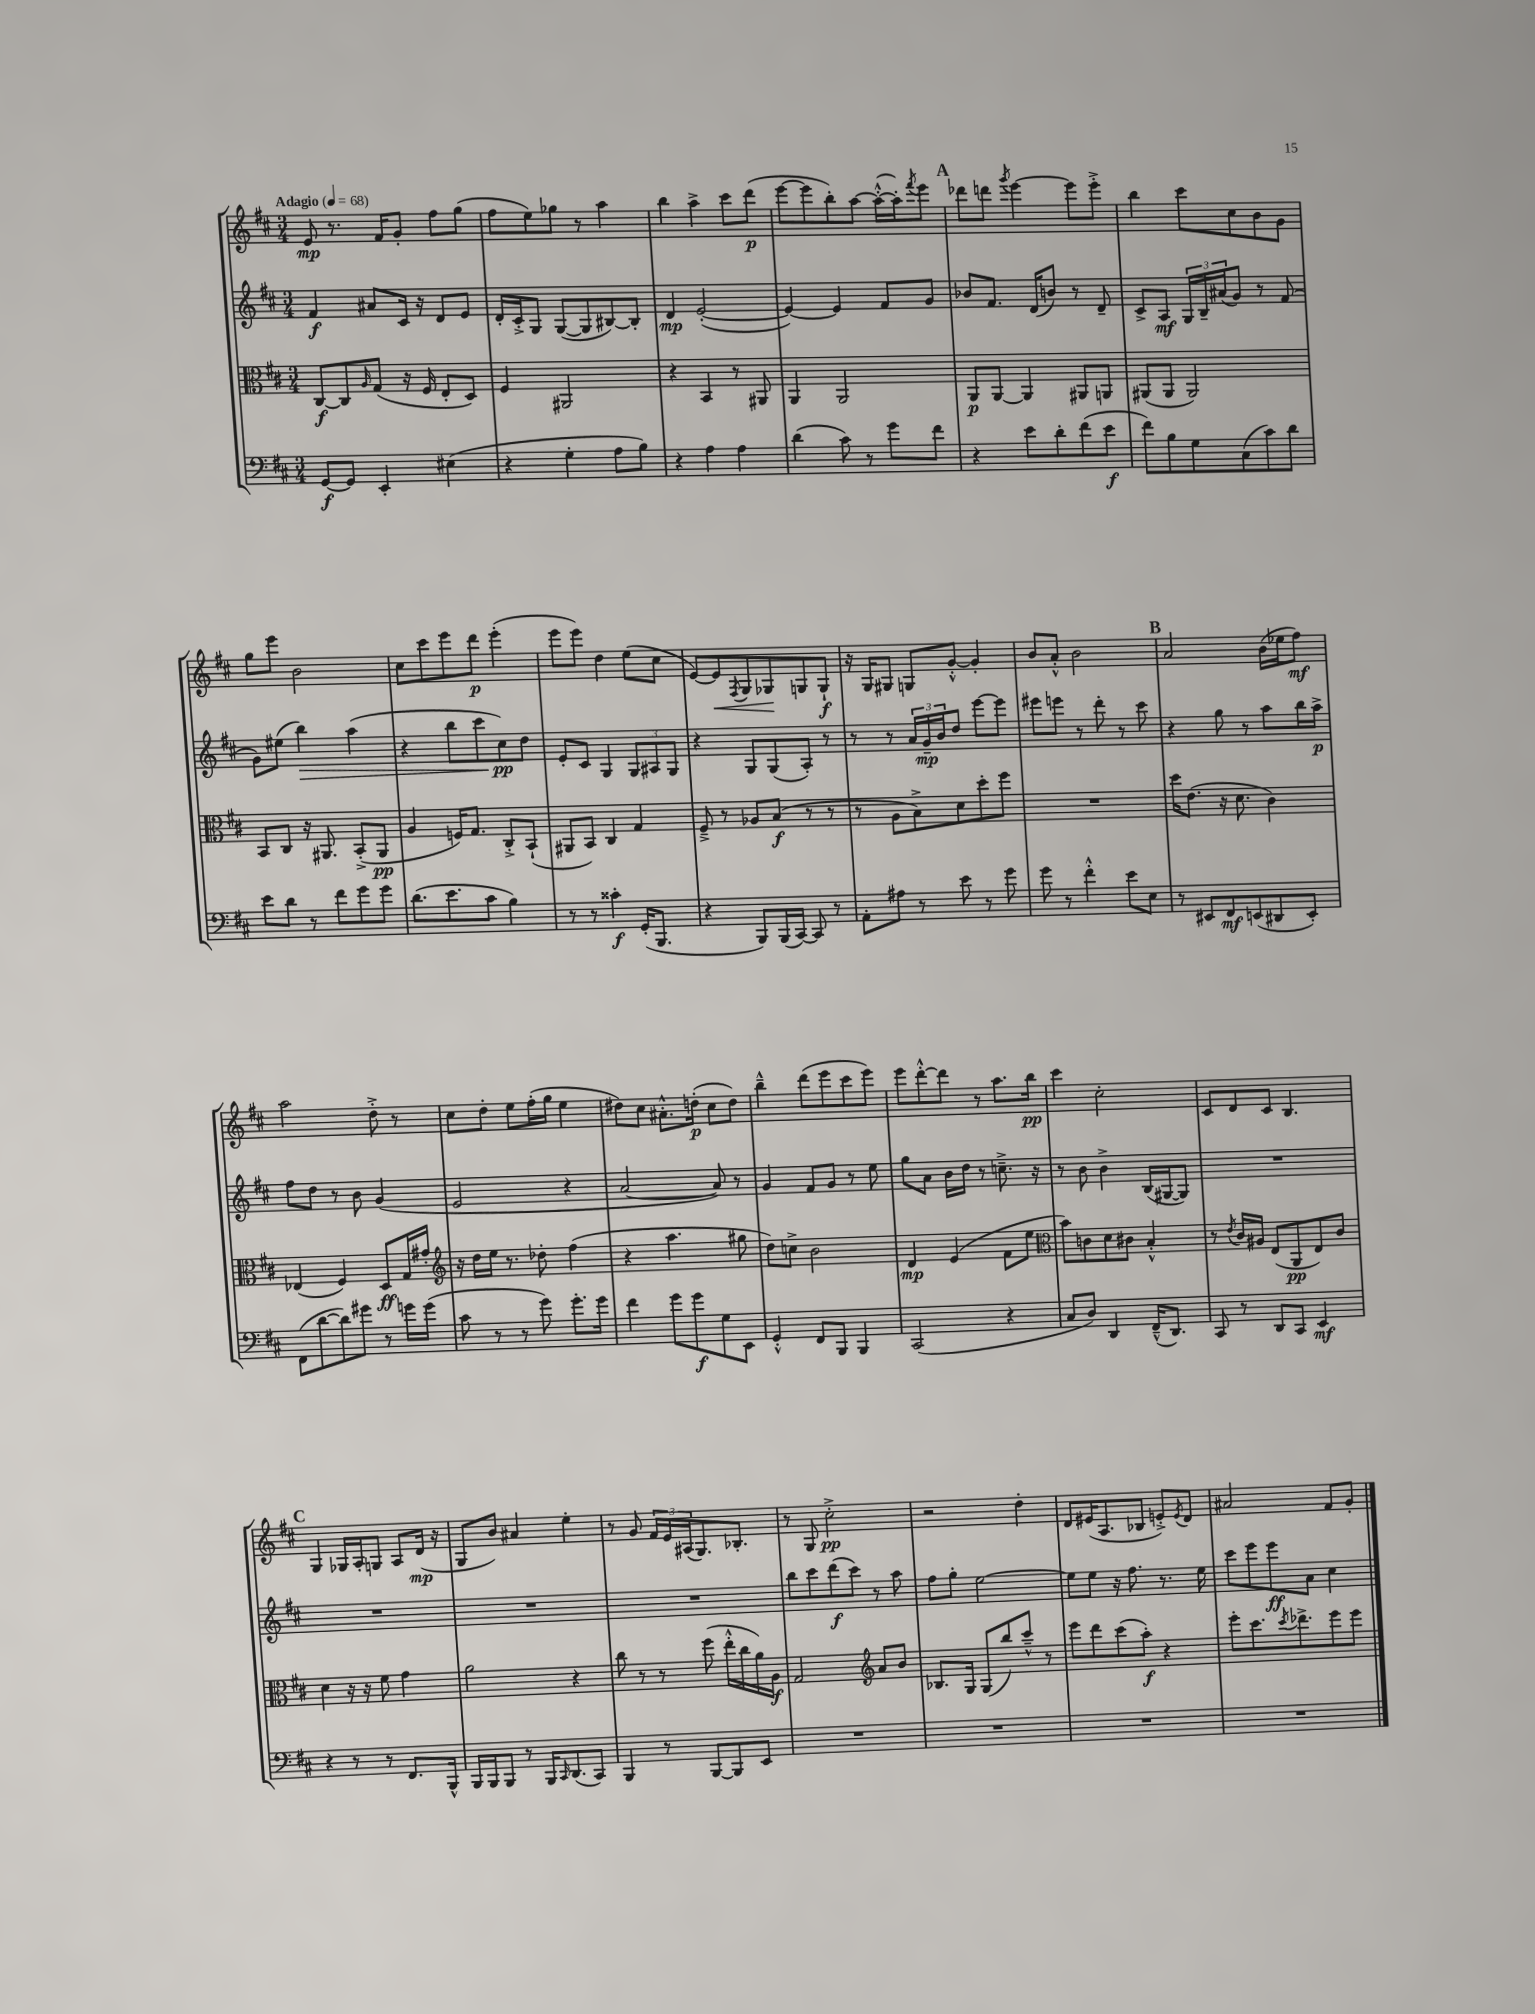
<<
\new StaffGroup <<
\new Staff = "s0" {
    \clef treble \key d \major \numericTimeSignature \time 3/4 \tempo "Adagio" 4 = 68
    e'8\mp r8. fis'16 g'8-. fis''8 g''8( |
    fis''8 e''8) ges''8 r8 a''4 |
    b''4 a''4-> cis'''8 d'''8\p( |
    e'''8~ e'''8 b''8-.) a''8~ a''16~-.-^( a''16-.) \acciaccatura { fis'''8 } e'''8 |
    \mark \markup { \bold "A" } des'''8 d'''8 \acciaccatura { g'''8 } e'''4~ e'''8 e'''8-.-> |
    b''4 cis'''8 cis''8 b'8 g'8 |
    g''8 e'''8 b'2 |
    cis''8 cis'''8 e'''8 d'''8\p e'''4-.( |
    e'''8 e'''8) d''4 e''8( cis''8 |
    e'8~) e'8\< \acciaccatura { fis8 } g8 ges8\! g8 g8-!\f |
    r16 g16 gis8 g8 g'8~-.-^ g'4-. |
    b'8 a'8-.-^ b'2 |
    \mark \markup { \bold "B" } a'2 b'16( ees''16 fis''8\mf) |
    a''2 d''8-.-> r8 |
    cis''8 d''8-. e''8 fis''16-.( g''16 e''4 |
    dis''8) cis''8 ais'8.-.-^ d''16-.\p( cis''8 d''8) |
    b''4---^ d'''8( e'''8 cis'''8 e'''8) |
    e'''8 d'''8~-.-^ d'''8 r8 a''8. b''16\pp |
    cis'''4 cis''2-. |
    cis'8 d'8 cis'8 b4. |
    \mark \markup { \bold "C" } g4 ges16 a16-. g8 a8 d'16\mp( r16 |
    g8 b'8) ais'4 e''4-. |
    r8 g'8 \tuplet 3/2 { fis'16 e'16 ais16( } g8.) bes8.-. |
    r8 g8 cis''2-.->\pp |
    r2 d''4-. |
    d'8 eis'16( a8. bes8 e'8-.->) \acciaccatura { e'8 } d'8 |
    ais'2 fis'8 g'8-. \bar "|." |
}
\new Staff = "s1" {
    \clef treble \key d \major \numericTimeSignature \time 3/4
    fis'4\f ais'8 cis'16 r16 d'8 e'8 |
    d'16-. cis'16-.-> g8 g8~( g8 bis8~) bis8-. |
    d'4\mp e'2~-.( |
    e'4~) e'4 fis'8 g'8 |
    \mark \markup { \bold "A" } bes'8 fis'8. d'16( b'8) r8 d'8-- |
    cis'8-> a8\mf \tuplet 3/2 { g16 b16-- ais'16( } g'8) r8 fis'8( |
    g'8) eis''8( b''4\>) a''4( |
    r4 b''8 cis'''8 cis''8\pp\!) d''8 |
    e'8-. cis'8 g4 \tuplet 3/2 { g8 ais8 g8 } |
    r4 g8 g8( a8-.) r8 |
    r8 r8 \tuplet 3/2 { a'16 g'16--\mp b'16 } d''8 e'''8~ e'''8 |
    eis'''8 e'''8 r8 d'''8-. r8 cis'''8 |
    \mark \markup { \bold "B" } r4 g''8 r8 a''8 b''16 a''16->\p |
    fis''8 d''8 r8 b'8 g'4( |
    e'2 r4 |
    a'2~ a'8) r8 |
    g'4 fis'8 g'8 r8 e''8 |
    g''8 a'8 b'16 d''16 r8 c''8.---> r16 |
    r8 b'8 b'4-> b16( gis16~ gis8) |
    R2. |
    \mark \markup { \bold "C" } R2. |
    R2. |
    R2. |
    b''8 cis'''8 d'''8\f( cis'''8) r8 a''8 |
    fis''8 g''8-. e''2~ |
    e''8 e''8 r16 fis''8. r8. e''16 |
    cis'''8 e'''8 e'''8\ff a'8 cis''4 \bar "|." |
}
\new Staff = "s2" {
    \clef alto \key d \major \numericTimeSignature \time 3/4
    cis8~\f cis8 \grace { a16 } g8( r16 fis16 e8-. d8) |
    fis4 ais,2 |
    r4 b,4 r8 ais,8 |
    a,4 a,2 |
    \mark \markup { \bold "A" } a,8\p a,8~ a,4 ais,8 a,8 |
    ais,8( ais,8 ais,2) |
    b,8 cis8 r16 ais,8. b,8-.->( ais,8\pp |
    a4 f16) g8. cis8-.-> b,8-!( |
    ais,8 b,8) cis4 g4 |
    fis8---> r8 aes8 b8\f( r8 r8 |
    r8 a8 b8->) d'8 d''8-. fis''8 |
    R2. |
    \mark \markup { \bold "B" } d''16 e'8.( r16 d'8. cis'4) |
    ees4( fis4) d8\ff g16 gis'16-. |
    \clef treble r16 d''16 e''16 r8. des''8-. fis''4( |
    r4 a''4. gis''8 |
    d''8) c''8-> b'2 |
    d'4\mp e'4( fis'8 e''8 |
    \clef alto b'8) c'8 d'8 cis'8 b4-.-^ |
    r8 \acciaccatura { e'8 } cis'16 ais16 e8( a,8\pp e8) cis'8 |
    \mark \markup { \bold "C" } d'4 r16 r16 fis'8 g'4 |
    a'2 r4 |
    cis''8 r8 r8 fis''8( e''16-.-^ cis''16 a'16) a16\f |
    g2 \clef treble a'8 b'8 |
    bes8. g16 g8( b''8) cis'''8---^ r8 |
    e'''8 d'''8 cis'''8( a''8-.\f) r4 |
    e'''8-. cis'''8. \acciaccatura { cis'''8 } des'''8.-> e'''8 e'''8 \bar "|." |
}
\new Staff = "s3" {
    \clef bass \key d \major \numericTimeSignature \time 3/4
    g,8~\f g,8 e,4-. eis4( |
    r4 g4-. a8 b8) |
    r4 a4 a4 |
    d'4( cis'8) r8 g'8 fis'8 |
    \mark \markup { \bold "A" } r4 e'8 d'8-. fis'8( e'8\f |
    fis'8) b8 g8 cis8( cis'8) d'8 |
    e'8 d'8 r8 fis'8 g'8 g'8 |
    d'8.( e'8. cis'8 b4) |
    r8 r8 cisis'4-.\f g,16-.( b,,8. |
    r4 b,,8) b,,16( cis,16~) cis,8 r8 |
    a,8-. ais8 r8 e'8 r8 g'8 |
    g'8 r8 fis'4-.-^ e'8 e8 |
    \mark \markup { \bold "B" } r8 eis,8 fis,8\mf e,8( dis,8 e,8-.) |
    fis,8( d'8~ d'8) gis'8 r8 g'16 g'16( |
    cis'8 r8 r8 g'8) g'8.-. g'16 |
    fis'4 g'8 g'8\f g8 e,8 |
    g,4-.-^ fis,8 b,,8 b,,4 |
    cis,2( r4 |
    cis8 d8) d,4 fis,16---^( d,8.) |
    cis,8 r8 d,8 cis,8 e,4\mf |
    \mark \markup { \bold "C" } r4 r8 r8 fis,8. b,,16-^ |
    b,,16 b,,16 b,,8 r8 b,,16 \grace { cis,16 } d,8.( cis,8) |
    b,,4 r8 b,,8~ b,,8 e,8 |
    R2. |
    R2. |
    R2. |
    R2. \bar "|." |
}
>>
>>
\layout { \context { \Score \remove "Bar_number_engraver" } }
